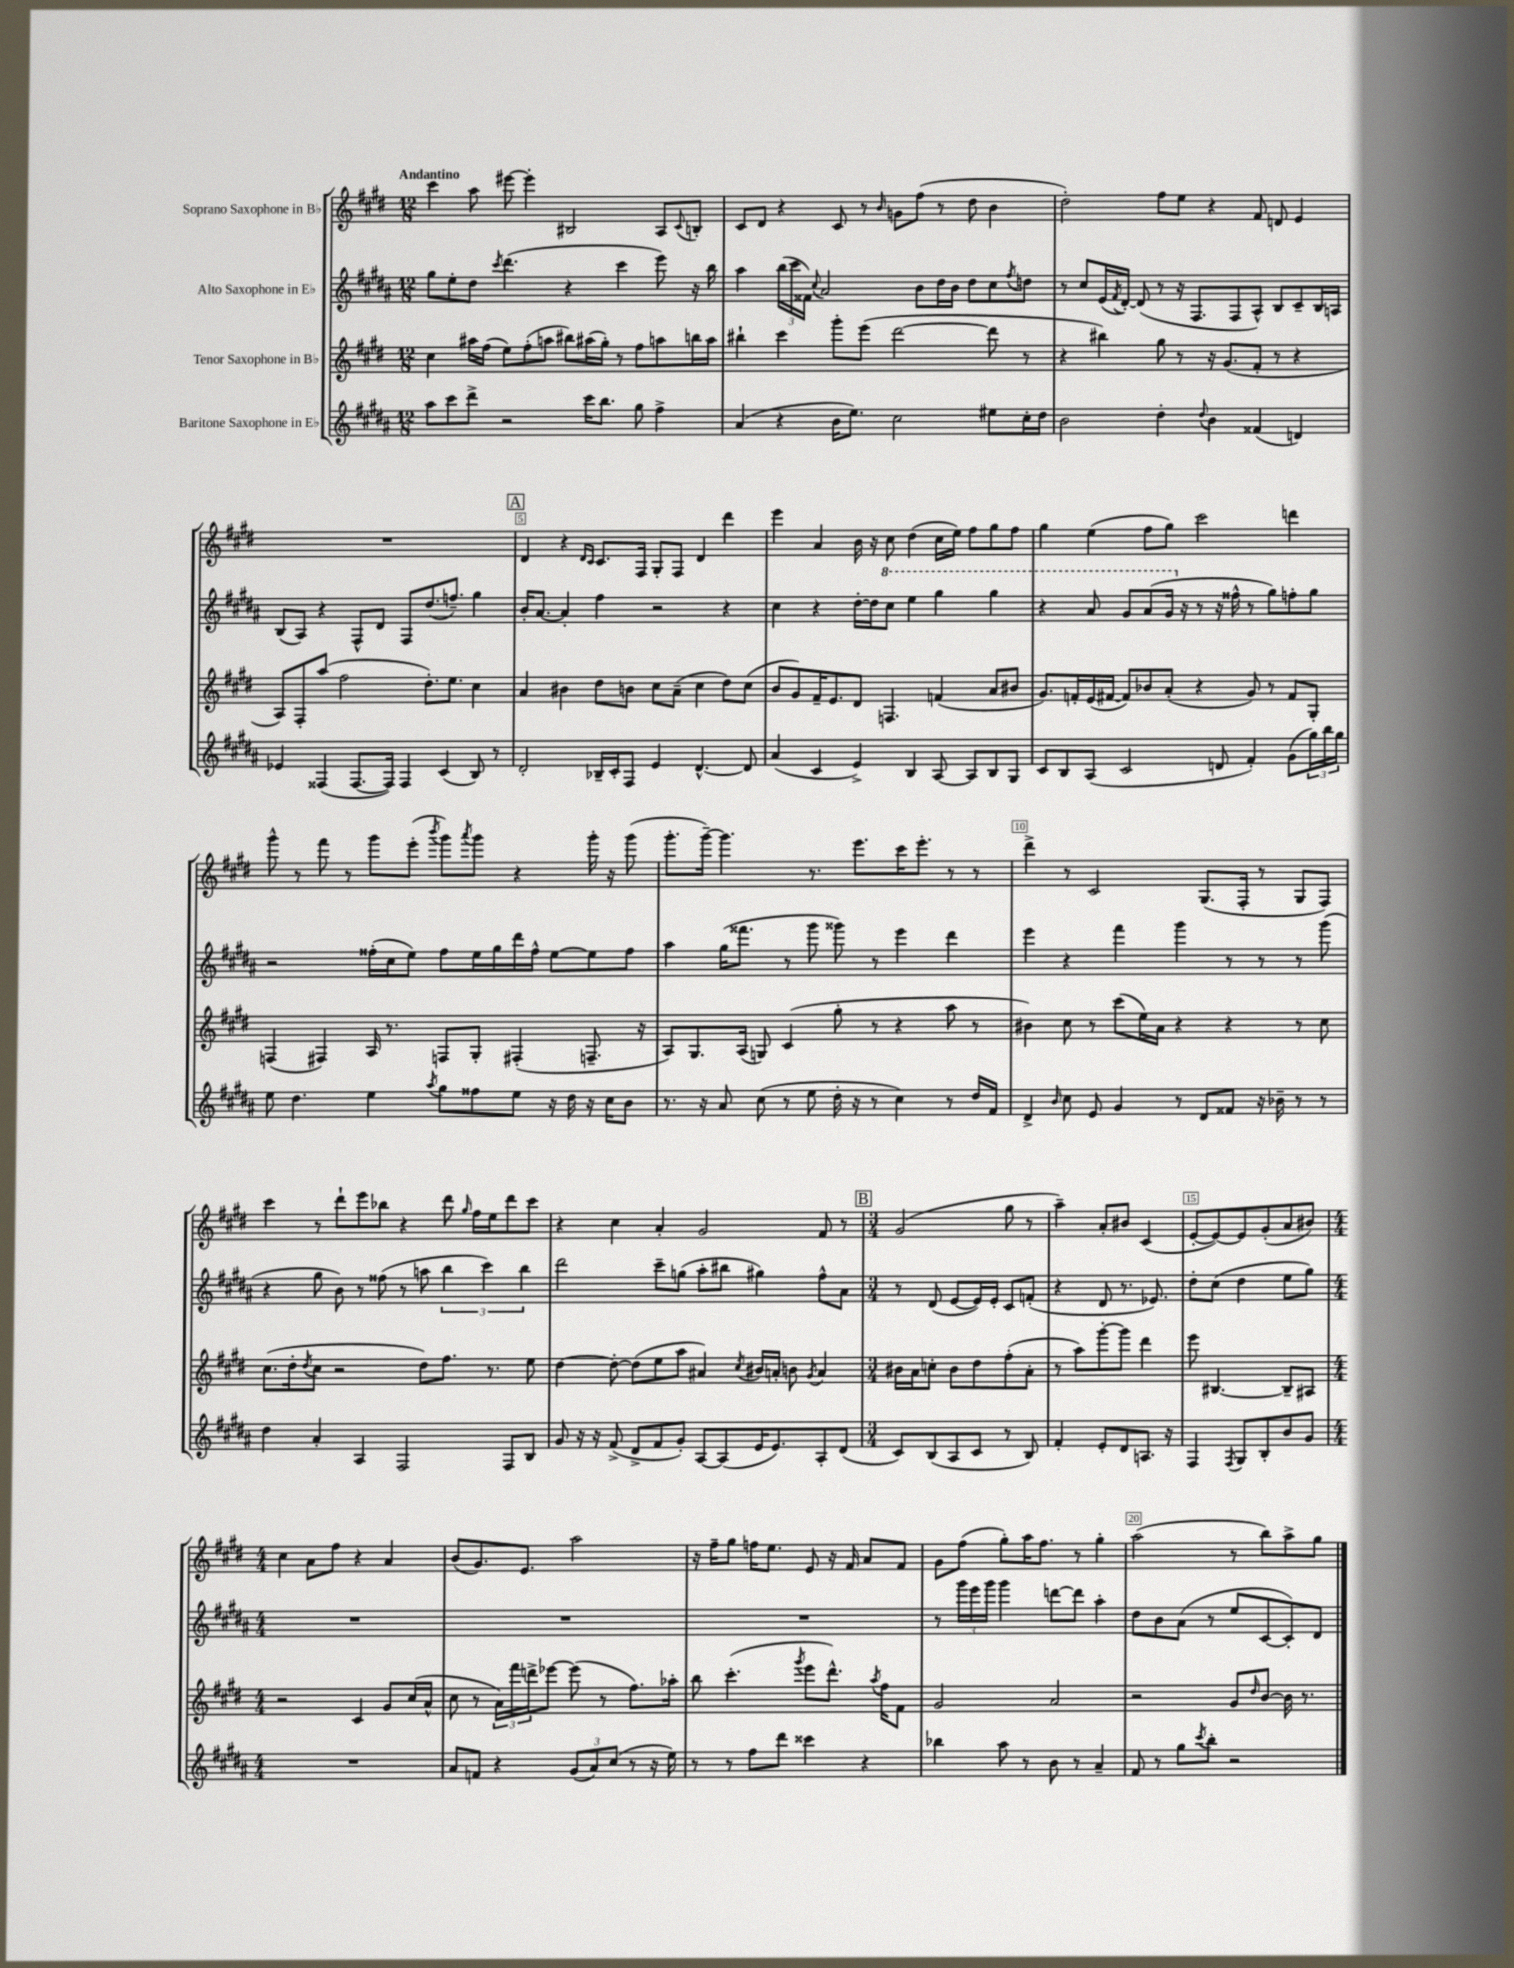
<<
\new StaffGroup <<
\new Staff = "s0" \with { instrumentName = "Soprano Saxophone in Bb" } {
    \clef treble \key e \major \numericTimeSignature \time 12/8 \tempo "Andantino"
    cis'''4 a''8 eis'''8~ eis'''4-. bis2 a8 \appoggiatura { cis'8 } b8-. |
    cis'8 dis'8 r4 cis'8 r8 \grace { b'16 } g'8 fis''8( r8 dis''8 b'4 |
    dis''2-.) fis''8 e''8 r4 fis'8 d'8 e'4 |
    R1. |
    \mark \markup { \box "A" } dis'4 r4 \grace { dis'16 cis'16 } cis'8. fis16 gis8-. fis8 dis'4 dis'''4 |
    e'''4 a'4 b'16 r16 cis''8 dis''4( cis''16 e''16) fis''8 gis''8 fis''8 |
    gis''4 e''4( fis''8 gis''8) cis'''2 d'''4 |
    gis'''8-^ r8 fis'''8 r8 gis'''8 e'''8-.( \acciaccatura { b'''8 } gis'''8) \acciaccatura { a'''8 } gis'''8 r4 gis'''16-. r16 gis'''8( |
    gis'''8.-. gis'''16~--) gis'''4. r8. e'''8. cis'''16 e'''8.-. r8 r8 |
    dis'''4-> r8 cis'2 gis8.( fis16-. r8 gis8 fis8) |
    cis'''4 r8 dis'''8-! e'''8 bes''8 r4 dis'''8 \grace { gis''16 } fis''16 e''16 dis'''8 cis'''8 |
    r4 cis''4 a'4-. gis'2 fis'8 r8 |
    \mark \markup { \box "B" } \numericTimeSignature \time 3/4 gis'2( gis''8 r8 |
    a''4--) a'8-. bis'8 cis'4( |
    e'8~-. e'8~) e'8 gis'8-.( a'8 bis'8) |
    \numericTimeSignature \time 4/4 cis''4 a'8 fis''8 r4 a'4 |
    b'8( gis'8.) e'8. a''2 |
    r16 fis''16-- gis''8 f''16 e''8. e'8 r16 fis'16 a'8 fis'8 |
    gis'8 fis''8( gis''8-.) a''16 fis''8. r8 gis''4-. |
    a''2( r8 b''8) a''8-> gis''8 \bar "|." |
}
\new Staff = "s1" \with { instrumentName = "Alto Saxophone in Eb" } {
    \clef treble \key b \major \numericTimeSignature \time 12/8
    gis''8 e''8-. dis''8 \acciaccatura { cis'''8 } dis'''4.( r4 cis'''4 e'''8) r16 b''16 |
    ais''4 \tuplet 3/2 { b''16( cis'''16 fisis'16) } \appoggiatura { cis''8 } ais'2 b'8 dis''16 b'16 dis''8 cis''8 \acciaccatura { fis''8 } d''8 |
    r8 cis''8 e'16( \acciaccatura { fis'8 } dis'16~-.) dis'8( r8 r16 fis8. fis8 ais8-^) b8 cis'8-- b16 a16 |
    b8( ais8) r4 fis8-^ dis'8 fis8 dis''8.( f''8.--) gis''4 |
    \mark \markup { \box "A" } b'16-. ais'8.~ ais'4-. fis''4 r2 r4 |
    cis''4 r4 dis''16~-. dis''16 \ottava #1 cis'''8 e'''4 gis'''4 gis'''4 |
    r4 ais''8 gis''8 ais''8( gis''16 \ottava #0 r16 r8 r16 fisis''16-^ r8 gis''8) f''8-. gis''8 |
    r2 fisis''16-.( cis''16 e''8) fisis''8 e''16 gis''16 dis'''16 fisis''16-^ e''8~ e''8 fisis''8 |
    ais''4 gis''16( fisis'''8. r8 gis'''8 gisis'''8) r8 e'''4 dis'''4 |
    e'''4 r4 fis'''4 gis'''4 r8 r8 r8 gis'''8( |
    r4 gis''8 b'8) r8 fisis''8( r8 a''8 \tuplet 3/2 { b''4 cis'''4) b''4 } |
    dis'''2 cis'''8-- g''8( ais''8-. bis''8 gis''4) fis''8-^ ais'8 |
    \mark \markup { \box "B" } \numericTimeSignature \time 3/4 r8 dis'8( e'8~ e'16) e'16-. cis'8 f'8-.( |
    r4 dis'8 r8. ees'8.) |
    dis''8-. cis''8( dis''4 e''8 gis''8) |
    \numericTimeSignature \time 4/4 R1 |
    R1 |
    R1 |
    r8 \tuplet 3/2 { gis'''16 e'''16 gis'''16 } gis'''4 d'''8~ d'''8 ais''4-. |
    dis''8 b'8 ais'8( r8 e''8 cis'8~ cis'8-.) dis'8 \bar "|." |
}
\new Staff = "s2" \with { instrumentName = "Tenor Saxophone in Bb" } {
    \clef treble \key e \major \numericTimeSignature \time 12/8
    cis''4 ais''16 fis''16( e''8) fis''8-.( a''8 bis''8) ais''16( gis''16-.) r8 fis''8 a''8 b''16 a''16 |
    bis''4-! cis'''4 gis'''8-. e'''8( dis'''2~ dis'''8 r8 |
    r4 bis''4) gis''8 r8 r16 gis'8.( fis'8-. r8 r4 |
    a8) fis8-. a''8( fis''2 dis''8.-.) e''8. cis''4 |
    \mark \markup { \box "A" } a'4 bis'4 dis''8 b'8 cis''8 a'8--( cis''4 dis''8) cis''8( |
    b'8 gis'8) fis'16-- e'8. dis'8 f4. f'4( a'8 bis'8 |
    gis'8.) f'16-. e'16( fis'16~ fis'8) bes'8 a'8-.( r4 gis'8) r8 fis'8 gis8-. |
    f4( fis4) a16 r8. f8 gis8-. fis4-.( f8.-- r16 |
    a8) gis8. a16( g8) cis'4( gis''8-. r8 r4 a''8 r8 |
    bis'4) cis''8 r8 cis'''8( e''16) a'16 r4 r4 r8 cis''8 |
    cis''8.( dis''16-. \acciaccatura { dis''8 } cis''8 r2 dis''8) fis''8. r8. e''8 |
    dis''4~ dis''8~-. dis''8( e''8 a''8 ais'4) \acciaccatura { cis''8 } bis'16 a'16-. b'8 \acciaccatura { gis'8 } a'4 |
    \mark \markup { \box "B" } \numericTimeSignature \time 3/4 bis'16 a'16 c''8-. bis'8 dis''8 fis''8-.( a'8-. |
    r8 a''8) gis'''8~-. gis'''8 dis'''4 |
    e'''8 bis4.~ bis8-- ais8 |
    \numericTimeSignature \time 4/4 r2 cis'4 gis'8 cis''16( a'16-^ |
    cis''8 r8 \tuplet 3/2 { a'16) fis'''16 d'''16-> } ees'''8~ ees'''8( r8 fis''8.) aes''16-. |
    b''8 cis'''4.-.( \acciaccatura { gis'''8 } e'''8 dis'''8.-^) \acciaccatura { a''8 } fis''16 fis'8 |
    gis'2 a'2 |
    r2 gis'8 \grace { dis''16 } b'8~ b'16 r8. \bar "|." |
}
\new Staff = "s3" \with { instrumentName = "Baritone Saxophone in Eb" } {
    \clef treble \key b \major \numericTimeSignature \time 12/8
    ais''8 cis'''8 dis'''8-> r2 cis'''16 b''8. gis''8 fis''4-> |
    ais'4( r4 b'16 e''8.) cis''2 eis''8 cis''16-. dis''16 |
    b'2 dis''4-. \appoggiatura { dis''8 } b'4 fisis'4( d'4) |
    ees'4 fisis4( fisis8.~ fisis16) fisis4 cis'4( b8) r8 |
    \mark \markup { \box "A" } dis'2-. bes16-- cis'16-. fis8 e'4 dis'4.~-^ dis'8 |
    ais'4( cis'4 e'4->) b4 ais8~ ais8 b8 gis8 |
    cis'8 b8 ais8( cis'2 d'8 fis'4-.) gis'8( \tuplet 3/2 { gis''16) b''16 gis''16 } |
    e''8 dis''4. e''4 \acciaccatura { ais''8 } gis''8 fisis''8 e''8 r16 dis''16 r16 cis''16 b'8 |
    r8. r16 ais'8 cis''8( r8 e''8 dis''16-. r16 r8 cis''4) r8 dis''16 fis'16 |
    dis'4-> \grace { b'16 } cis''8 e'8 gis'4 r8 dis'8 fisis'8 r16 bes'16-- r8 r8 |
    dis''4 ais'4-. ais4 fis2 fis8 b8 |
    gis'8 r16 r16 fis'8->( dis'8-> fis'8 gis'8-.) ais8~ ais8( e'16 e'8.) ais8-. dis'8( |
    \mark \markup { \box "B" } \numericTimeSignature \time 3/4 cis'8) b8( ais8 cis'8 r8 b8) |
    fis'4-. e'8-. dis'8 a8. r16 |
    fis4 \acciaccatura { fis8 } gis8 b8-. b'8 gis'8 |
    \numericTimeSignature \time 4/4 R1 |
    ais'8 f'8 r4 \tuplet 3/2 { gis'8( ais'8) cis''8( } r8 r16 e''16) |
    r8 r8 fis''8 dis'''8 cisis'''4 r4 |
    bes''4 ais''8 r8 b'8 r8 ais'4-- |
    fis'8 r8 gis''8 \acciaccatura { cis'''8 } b''8-. r2 \bar "|." |
}
>>
>>
\layout { \context { \Score \override BarNumber.break-visibility = ##(#f #t #t) barNumberVisibility = #(every-nth-bar-number-visible 5) \override BarNumber.stencil = #(make-stencil-boxer 0.1 0.3 ly:text-interface::print) } }
